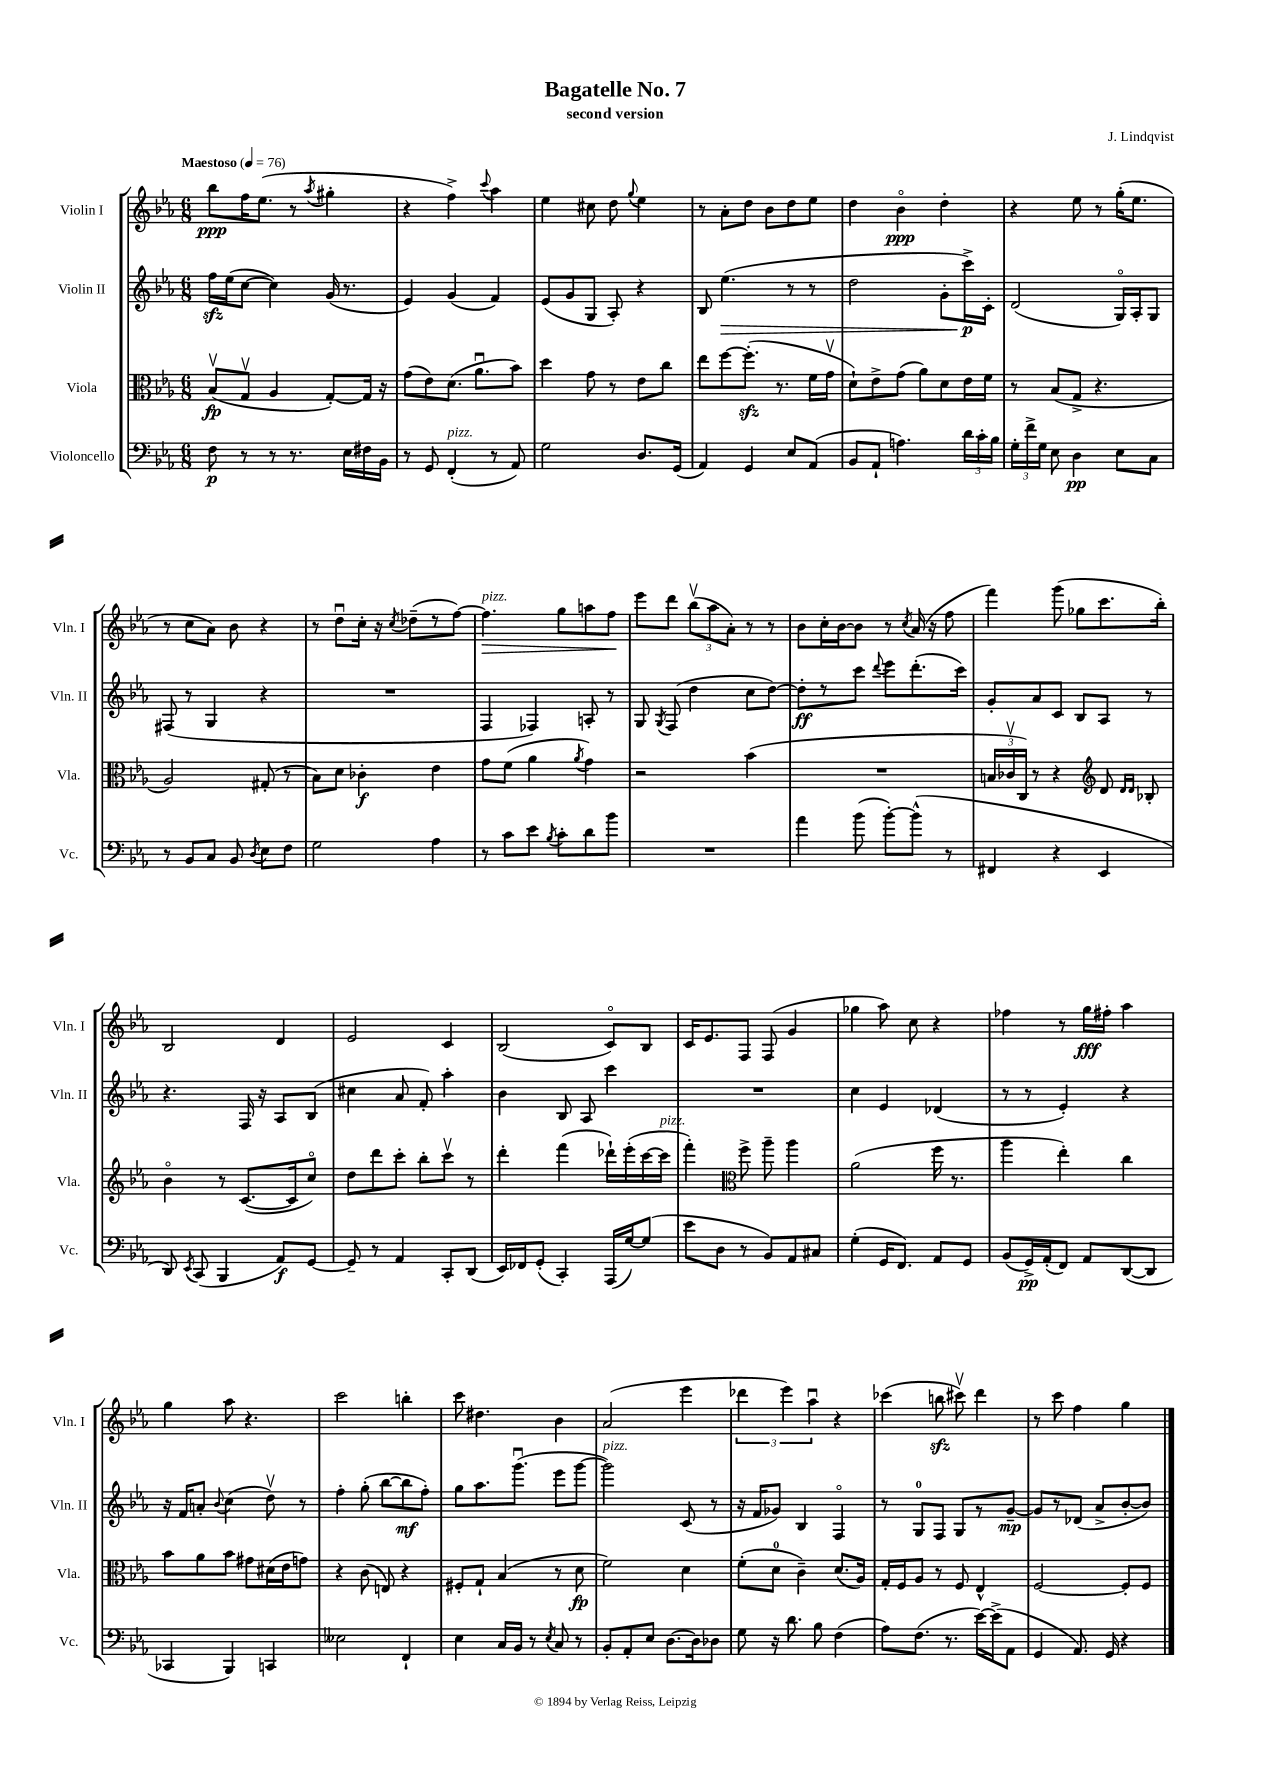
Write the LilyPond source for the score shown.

\header { title = "Bagatelle No. 7" composer = "J. Lindqvist" subtitle = "second version" }
<<
\new StaffGroup <<
\new Staff = "s0" \with { instrumentName = "Violin I" shortInstrumentName = "Vln. I" } {
    \clef treble \key ees \major \numericTimeSignature \time 6/8 \tempo "Maestoso" 4 = 76
    \autoBeamOff bes''8[\ppp f''16 ees''8.]( r8 \acciaccatura { aes''8 } gis''4-. |
    r4 f''4->) \appoggiatura { c'''8 } aes''4 |
    ees''4 cis''8 d''8 \appoggiatura { g''8 } ees''4 |
    r8 aes'8[-. d''8] bes'8[ d''8 ees''8] |
    d''4 bes'4\flageolet\ppp d''4-. |
    r4 ees''8 r8 g''16[-.( ees''8.] |
    r8 c''8[ aes'8]) bes'8 r4 |
    r8 d''8[\downbow c''16]-. r16 \acciaccatura { c''8 } des''8[--( r8 f''8]~) |
    f''4.\>^\markup { \italic "pizz." } g''8[ a''8 f''8]\! |
    ees'''8[ d'''8] \tuplet 3/2 { bes''8[\upbow( aes''8 aes'8]-.) } r8 r8 |
    bes'8[ c''16-. bes'16~ bes'8] r8 \acciaccatura { c''8 } aes'16( r16 f''8 |
    f'''4) g'''8( ges''8[ c'''8. bes''16]-.) |
    bes2 d'4 |
    ees'2 c'4 |
    bes2( c'8[\flageolet) bes8] |
    c'16[ ees'8. f8] f8( g'4 |
    ges''4 aes''8) c''8 r4 |
    fes''4 r8 g''16[\fff fis''16]-. aes''4 |
    g''4 aes''8 r4. |
    c'''2 b''4-. |
    c'''8 dis''4. bes'4 |
    aes'2( ees'''4 |
    \tuplet 3/2 { des'''4 ees'''4) aes''4\downbow } r4 |
    ces'''4( b''8\sfz cis'''8\upbow) d'''4 |
    r8 c'''8 f''4 g''4 \bar "|." |
}
\new Staff = "s1" \with { instrumentName = "Violin II" shortInstrumentName = "Vln. II" } {
    \clef treble \key ees \major \numericTimeSignature \time 6/8
    \autoBeamOff f''16[\sfz ees''16( c''8]~ c''4) g'16( r8. |
    ees'4) g'4( f'4) |
    ees'8[( g'8 g8] aes8-.) r4 |
    bes8 ees''4.\>( r8 r8 |
    d''2 g'8[-. c'''16->\p\!) c'16]-. |
    d'2( g16[\flageolet) aes16-. g8] |
    fis8( r8 g4 r4 |
    R2. |
    f4 fes4) a8-. r8 |
    g8 \acciaccatura { g8 } f8( d''4 c''8[ d''8]~) |
    d''8[-.\ff r8 c'''8] \appoggiatura { d'''8 } ees'''8[ d'''8.-.( c'''16]) |
    g'8[-. aes'8 c'8] bes8[ aes8] r8 |
    r4. f16 r16 aes8[ bes8]( |
    cis''4 aes'8 f'8-.) aes''4-. |
    bes'4 bes8 aes8 c'''4 |
    R2. |
    c''4 ees'4 des'4( |
    r8 r8 ees'4-.) r4 |
    r16 f'16[ a'8]-. \appoggiatura { bes'8 } c''4( d''8\upbow) r8 |
    f''4-. g''8-.( bes''8[~ bes''8\mf f''8]-.) |
    g''8[ aes''8. g'''8.]\downbow( ees'''8[ g'''8]~ |
    g'''2^\markup { \italic "pizz." }) c'8( r8 |
    r16 f'16[ ges'8]) bes4 f4\flageolet |
    r8 g8[-0 f8] g8[ r8 g'8]~--\mp |
    g'8[ r8 des'8]( aes'8[-> bes'8~-. bes'8]) \bar "|." |
}
\new Staff = "s2" \with { instrumentName = "Viola" shortInstrumentName = "Vla." } {
    \clef alto \key ees \major \numericTimeSignature \time 6/8
    \autoBeamOff bes8[\upbow\fp( g8]\upbow aes4 g8[~-.) g16] r16 |
    g'8[( ees'8) d'8.]( aes'8.[\downbow bes'8]) |
    d''4 g'8 r8 ees'8[ c''8] |
    ees''8[ f''8~ f''8.]-.\sfz( r8. f'16[ g'16]\upbow |
    d'8[-!) ees'8-> g'8]( aes'8[) d'8 ees'16 f'16] |
    r8 bes8[( g8]-> r4. |
    aes2) gis8-.( r8 |
    bes8[) d'8] ces'4-.\f ees'4 |
    g'8[ f'8]( aes'4 \acciaccatura { aes'8 } g'4) |
    r2 bes'4( |
    R2. |
    \tuplet 3/2 { b16[ ces'16\upbow c16]) } r8 r4 \clef treble d'8 \grace { d'16[ d'16] } bes8-. |
    bes'4\flageolet r8 c'8.[~( c'16 c''8]\flageolet) |
    d''8[ d'''8 c'''8]-. bes''8[-. c'''8]\upbow r8 |
    d'''4-. f'''4( des'''16[-!) ees'''16-.( c'''16~ c'''16]^\markup { \italic "pizz." } |
    f'''4-.) \clef alto f''8-> aes''8-- aes''4 |
    aes'2( f''16 r8. |
    aes''4 ees''4-.) c''4 |
    bes'8[ aes'8 bes'8] gis'8[ dis'16( ees'16 g'8]) |
    r4 c'8( e8) r4 |
    fis8[-. g8]-! bes4( r8 d'8\fp |
    f'2) d'4 |
    f'8[-.( d'8]-0 c'4--) d'8.[( aes16]) |
    g16[-. f16 aes8] r8 f8 ees4-^ |
    f2~ f8[-. f8] \bar "|." |
}
\new Staff = "s3" \with { instrumentName = "Violoncello" shortInstrumentName = "Vc." } {
    \clef bass \key ees \major \numericTimeSignature \time 6/8
    \autoBeamOff f8\p r8 r8 r8. ees16[ fis16 bes,16] |
    r8 g,8 f,4-.^\markup { \italic "pizz." }( r8 aes,8) |
    g2 d8.[ g,16]( |
    aes,4) g,4 ees8[ aes,8]( |
    bes,8[ aes,8]-! a4.) \tuplet 3/2 { d'16[ c'16-. bes16] } |
    \tuplet 3/2 { g16[-. f'16-> g16] } ees8 d4\pp ees8[ c8] |
    r8 bes,8[ c8] bes,8 \acciaccatura { d8 } ees8[ f8] |
    g2 aes4 |
    r8 c'8[ ees'8] \acciaccatura { bes8 } c'8[-. d'8 bes'8] |
    R2. |
    aes'4 bes'8( bes'8[~-.) bes'8]-^( r8 |
    fis,4 r4 ees,4 |
    d,8) \acciaccatura { ees,8 } c,8( bes,,4 aes,8[\f) g,8]~ |
    g,8-- r8 aes,4 c,8[-. d,8]( |
    ees,16[) fes,16 g,8]-.( c,4-.) aes,,16[( g16~) g8]( |
    ees'8[ d8] r8 bes,8[) aes,8 cis8] |
    g4-.( g,16[ f,8.]) aes,8[ g,8] |
    bes,8[( g,16->\pp) aes,16-.( f,8]) aes,8[ d,8~( d,8] |
    ces,4 bes,,4) c,4 |
    eeses2 f,4-! |
    ees4 c16[ bes,16] r8 \acciaccatura { ees8 } c8 r8 |
    bes,8[-. aes,8-. ees8] d8.[~ d16 des8] |
    g8 r16 d'8. bes8 f4( |
    aes8[) f8.]( r8. ees'16[~) ees'16->( aes,8] |
    g,4 aes,8.) g,16 r4 \bar "|." |
}
>>
>>
\layout { \context { \Score \remove "Bar_number_engraver" } }
